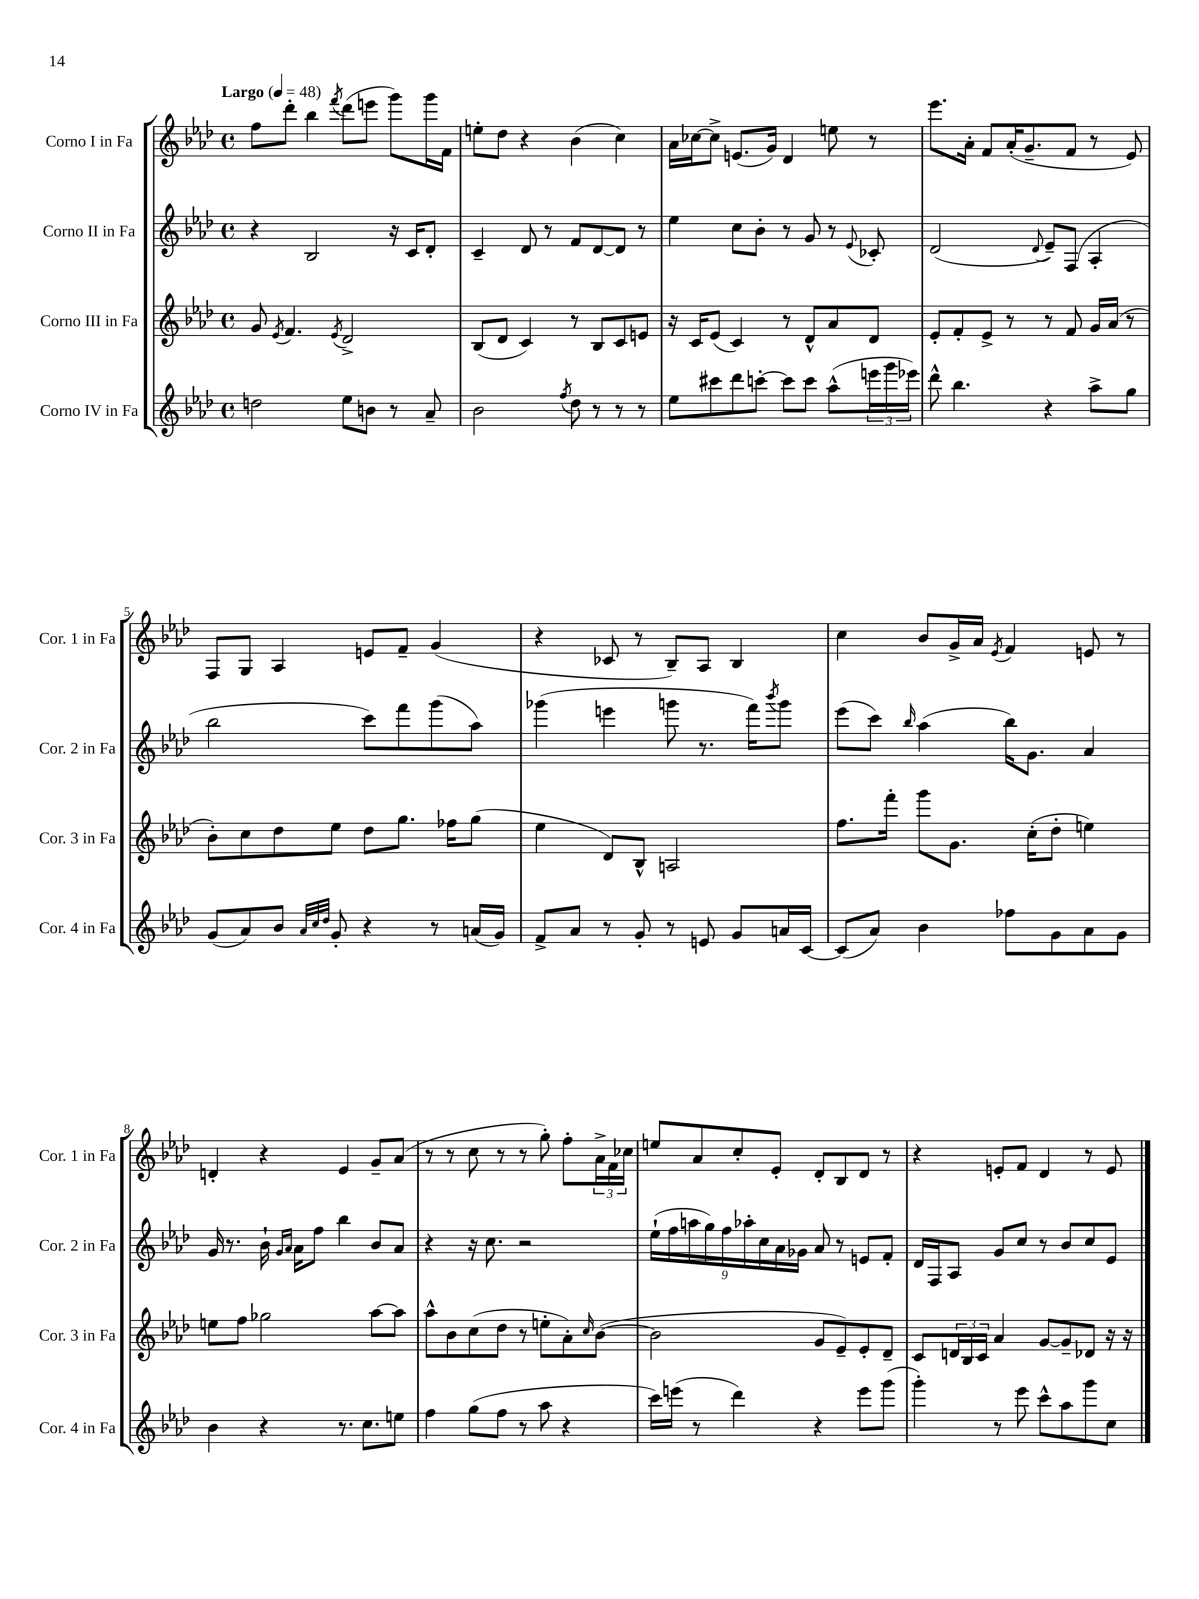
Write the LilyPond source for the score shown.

<<
\new StaffGroup <<
\new Staff = "s0" \with { instrumentName = "Corno I in Fa" shortInstrumentName = "Cor. 1 in Fa" } {
    \clef treble \key aes \major \defaultTimeSignature \time 4/4 \tempo "Largo" 4 = 48
    f''8 des'''8-. bes''4 \acciaccatura { f'''8 } des'''8( e'''8 g'''8) g'''16 f'16 |
    e''8-. des''8 r4 bes'4( c''4) |
    aes'16 ces''16~ ces''8-> e'8.( g'16) des'4 e''8 r8 |
    ees'''8. aes'16-. f'8 aes'16-.( g'8.-- f'8 r8 ees'8) |
    f8 g8 aes4 e'8 f'8-- g'4( |
    r4 ces'8 r8 bes8--) aes8 bes4 |
    c''4 bes'8 g'16-> aes'16 \acciaccatura { ees'8 } f'4 e'8 r8 |
    d'4-. r4 ees'4 g'8-- aes'8( |
    r8 r8 c''8 r8 r8 g''8-.) f''8-. \tuplet 3/2 { aes'16-> f'16 ces''16 } |
    e''8 aes'8 c''8-. ees'8-. des'8-. bes8 des'8 r8 |
    r4 e'8-. f'8 des'4 r8 e'8 \bar "|." |
}
\new Staff = "s1" \with { instrumentName = "Corno II in Fa" shortInstrumentName = "Cor. 2 in Fa" } {
    \clef treble \key aes \major \defaultTimeSignature \time 4/4
    r4 bes2 r16 c'16 des'8-. |
    c'4-- des'8 r8 f'8 des'8~ des'8 r8 |
    ees''4 c''8 bes'8-. r8 g'8 r8 \appoggiatura { ees'8 } ces'8-. |
    des'2( \appoggiatura { des'8 } ees'8--) f8( aes4-. |
    bes''2 c'''8) f'''8 g'''8( aes''8) |
    ges'''4( e'''4 g'''8 r8. f'''16) \acciaccatura { bes'''8 } g'''8 |
    ees'''8( c'''8) \grace { bes''16 } aes''4( bes''16) g'8. aes'4 |
    g'16 r8. bes'16-! \grace { g'16 aes'16 } aes'16 f''8 bes''4 bes'8 aes'8 |
    r4 r16 c''8. r2 |
    \tuplet 9/8 { ees''16-!( f''16 a''16 g''16) f''16 aes''16-. c''16 aes'16 ges'16 } aes'8 r8 e'8 f'8-. |
    des'16 f16 aes8 g'8 c''8 r8 bes'8 c''8 ees'8 \bar "|." |
}
\new Staff = "s2" \with { instrumentName = "Corno III in Fa" shortInstrumentName = "Cor. 3 in Fa" } {
    \clef treble \key aes \major \defaultTimeSignature \time 4/4
    g'8 \acciaccatura { ees'8 } f'4. \acciaccatura { ees'8 } des'2-> |
    bes8( des'8 c'4) r8 bes8 c'8 e'8 |
    r16 c'16 ees'8( c'4) r8 des'8-^ aes'8 des'8 |
    ees'8-. f'8-. ees'8-> r8 r8 f'8 g'16 aes'16( r8 |
    bes'8-.) c''8 des''8 ees''8 des''8 g''8. fes''16 g''8( |
    ees''4 des'8) bes8-^ a2 |
    f''8. f'''16-. g'''8 g'8. c''16-.( des''8-. e''4) |
    e''8 f''8 ges''2 aes''8~ aes''8 |
    aes''8-^ bes'8 c''8( des''8 r8 e''8-. aes'8-.) \grace { c''16 } bes'8~( |
    bes'2 g'8 ees'8--) ees'8-. des'8-- |
    c'8 \tuplet 3/2 { d'16 bes16 c'16 } aes'4 g'8~ g'8-- des'8 r16 r16 \bar "|." |
}
\new Staff = "s3" \with { instrumentName = "Corno IV in Fa" shortInstrumentName = "Cor. 4 in Fa" } {
    \clef treble \key aes \major \defaultTimeSignature \time 4/4
    d''2 ees''8 b'8 r8 aes'8-- |
    bes'2 \acciaccatura { f''8 } des''8 r8 r8 r8 |
    ees''8 cis'''8 des'''8 c'''8~-. c'''8 c'''8 aes''8-^( \tuplet 3/2 { e'''16 g'''16 ees'''16) } |
    des'''8-^ bes''4. r4 aes''8-> g''8 |
    g'8( aes'8) bes'8 \grace { aes'32 c''32 des''32 } g'8-. r4 r8 a'16( g'16) |
    f'8-> aes'8 r8 g'8-. r8 e'8 g'8 a'16 c'16~ |
    c'8( aes'8) bes'4 fes''8 g'8 aes'8 g'8 |
    bes'4 r4 r8. c''8. e''8 |
    f''4 g''8( f''8 r8 aes''8 r4 |
    c'''16) e'''16( r8 des'''4) r4 e'''8 g'''8( |
    g'''4-.) r8 ees'''8 c'''8-^ aes''8 g'''8 c''8 \bar "|." |
}
>>
>>
